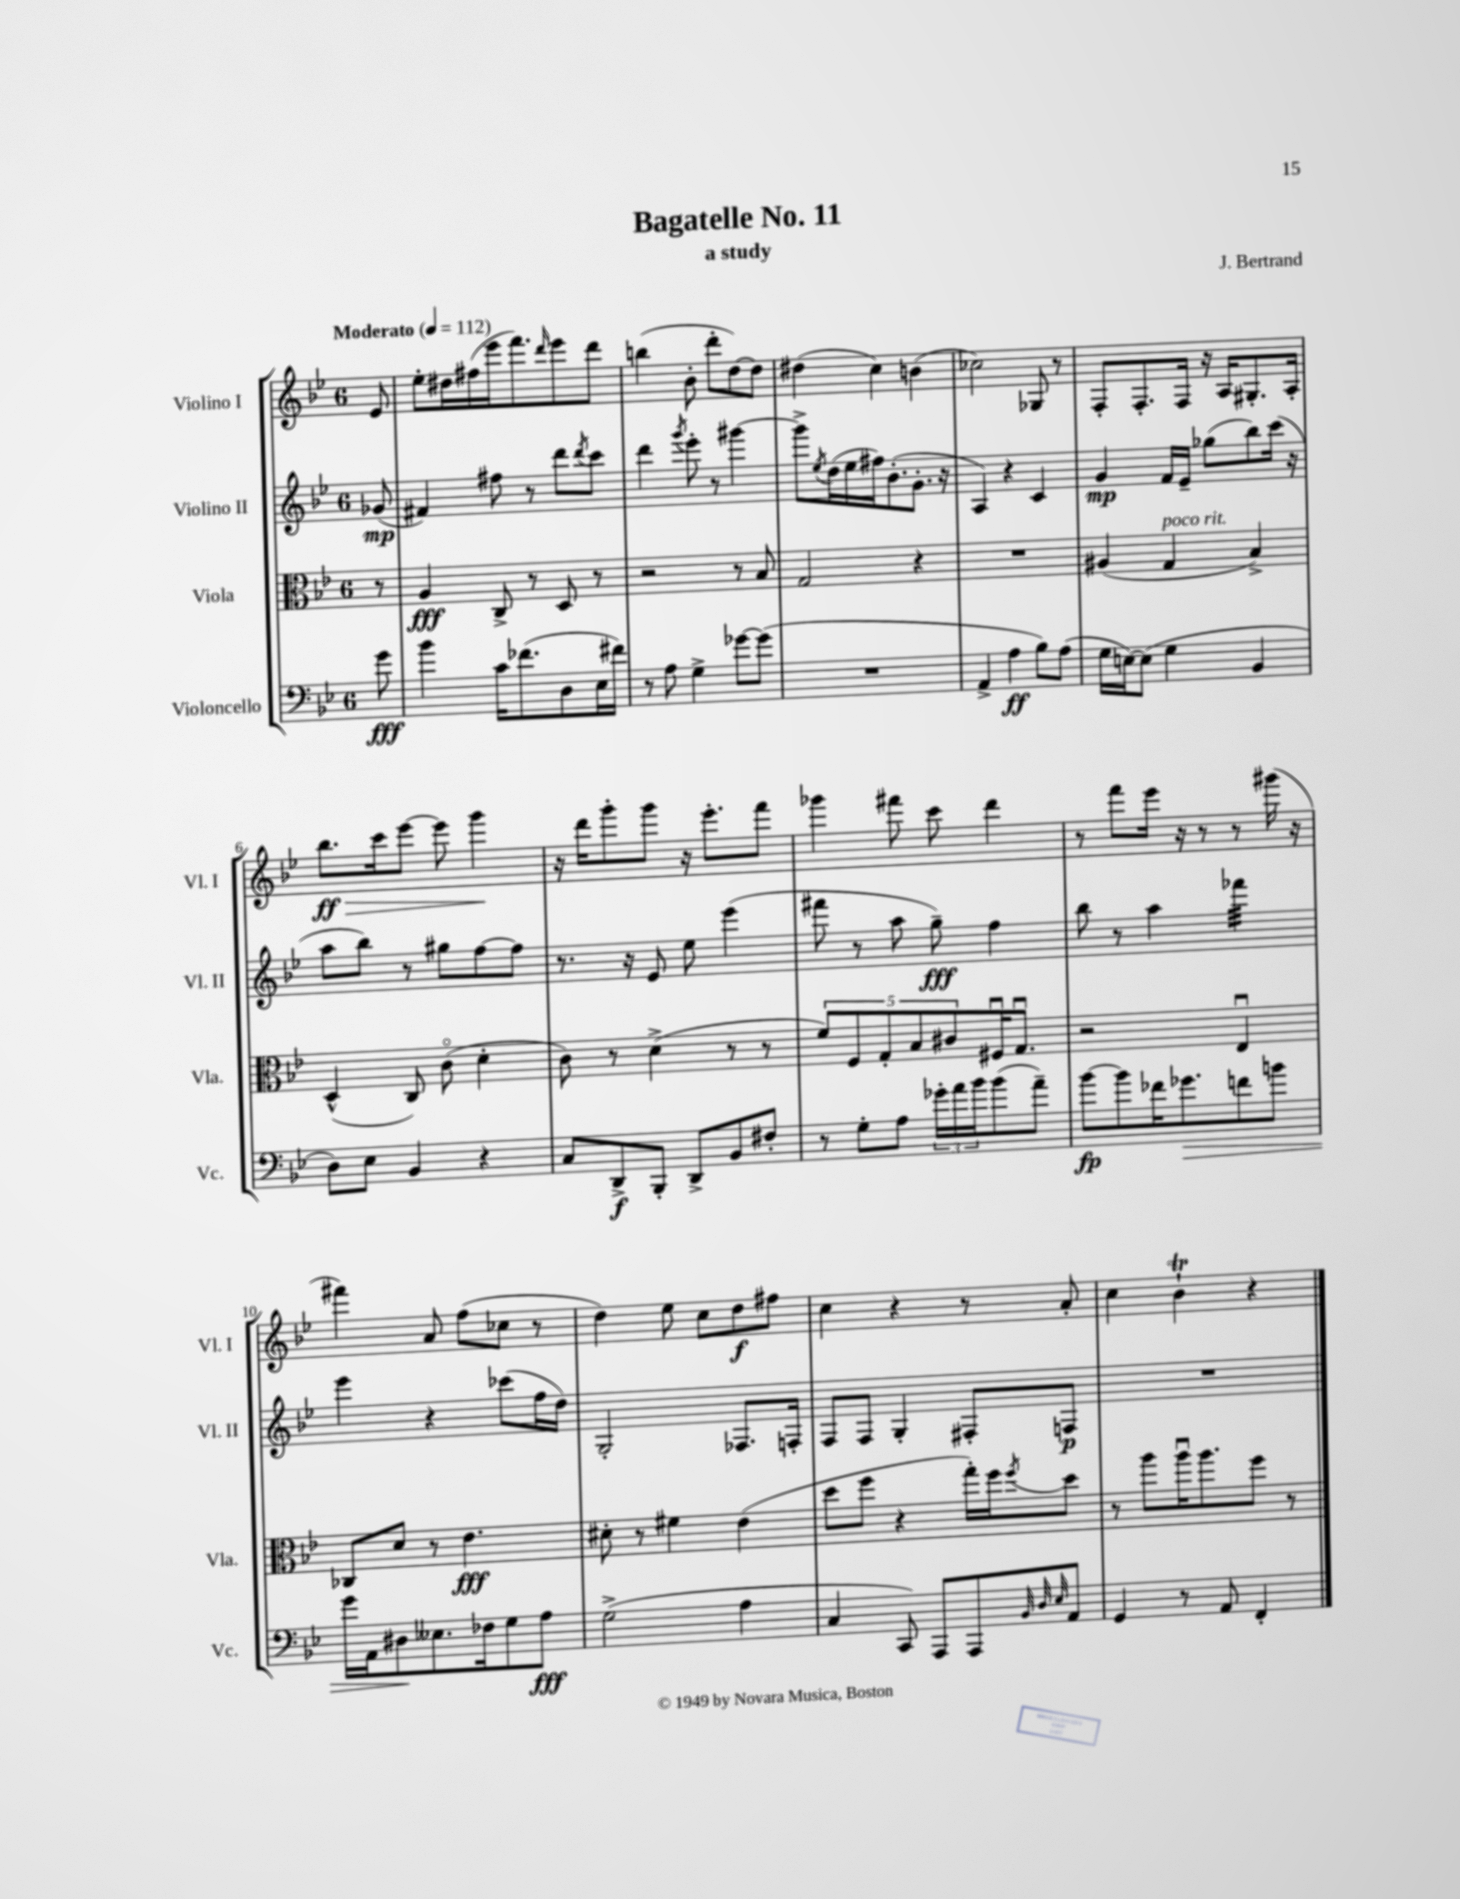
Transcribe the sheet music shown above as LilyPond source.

\header { title = "Bagatelle No. 11" composer = "J. Bertrand" subtitle = "a study" }
<<
\new StaffGroup <<
\new Staff = "s0" \with { instrumentName = "Violino I" shortInstrumentName = "Vl. I" } {
    \clef treble \key bes \major \once \override Staff.TimeSignature.style = #'single-digit \time 6/8 \partial 8 \tempo "Moderato" 4 = 112
    ees'8 |
    ees''8-. dis''16 fis''16( ees'''16 f'''8.) \grace { d'''16 } ees'''8 d'''8 |
    b''4( bes'8-. d'''8-. d''8~) d''8 |
    dis''4( c''4) b'4( |
    ces''2) ges8 r8 |
    f8-. f8.-. f16 r16 a16 gis8.-. a16-. |
    bes''8.\ff\> c'''16 ees'''8~ ees'''8 g'''4\! |
    r16 d'''16 g'''8-. g'''8 r16 ees'''8.-. f'''8 |
    ges'''4 fis'''8 c'''8 d'''4 |
    r8 f'''8 ees'''16 r16 r8 r8 gis'''16( r16 |
    fis'''4) a'8 f''8( ces''8 r8 |
    d''4) ees''8 c''8 d''8\f fis''8 |
    c''4 r4 r8 a'8-. |
    c''4 bes'4-!\trill r4 \bar "|." |
}
\new Staff = "s1" \with { instrumentName = "Violino II" shortInstrumentName = "Vl. II" } {
    \clef treble \key bes \major \once \override Staff.TimeSignature.style = #'single-digit \time 6/8 \partial 8
    ges'8\mp( |
    fis'4) fis''8 r8 d'''8 \acciaccatura { d'''8 } c'''8 |
    d'''4 \acciaccatura { g'''8 } ees'''8-. r8 gis'''4~ |
    gis'''8-> \acciaccatura { ees''8 } d''16( ees''16 fis''16) bes'8.-.( g'8.-. r16 |
    a4) r4 c'4 |
    g'4\mp f'16 ees'16-- ges''8( bes''8) c'''16( r16 |
    a''8 bes''8) r8 gis''8 f''8~ f''8 |
    r8. r16 ees'8 ees''8 ees'''4( |
    fis'''8 r8 a''8 g''8--\fff) f''4 |
    bes''8 r8 a''4 fes'''4:32 |
    ees'''4 r4 ces'''8( f''16 d''16) |
    g2-. fes8. f16-. |
    f8 f8 g4-. fis8-. f8\p |
    R2. \bar "|." |
}
\new Staff = "s2" \with { instrumentName = "Viola" shortInstrumentName = "Vla." } {
    \clef alto \key bes \major \once \override Staff.TimeSignature.style = #'single-digit \time 6/8 \partial 8
    r8 |
    a4\fff c8-> r8 d8 r8 |
    r2 r8 bes8 |
    g2 r4 |
    R2. |
    ais4( g4^\markup { \italic "poco rit." } bes4->) |
    d4-^( c8) c'8\flageolet( d'4-. |
    c'8) r8 d'4->( r8 r8 |
    \tuplet 5/4 { f'8) f8 g8-. bes8 cis'8 } fis16\downbow g8.\downbow |
    r2 ees4\downbow |
    ces8 d'8 r8 ees'4.\fff |
    dis'8-. r8 fis'4 ees'4( |
    d''8 f''8 r4 g''16-.) f''16 \acciaccatura { f''8 } d''8 |
    r8 a''8 a''16\downbow a''8. f''8 r8 \bar "|." |
}
\new Staff = "s3" \with { instrumentName = "Violoncello" shortInstrumentName = "Vc." } {
    \clef bass \key bes \major \once \override Staff.TimeSignature.style = #'single-digit \time 6/8 \partial 8
    g'8\fff |
    bes'4 c'16 fes'8.( d8 ees16 fis'16) |
    r8 a8 g4-> ges'8~ ges'8( |
    R2. |
    a,4-> a4\ff bes8) a8( |
    g16 e16~) e8( g4 bes,4 |
    d8) ees8 bes,4 r4 |
    c8 d,8->\f bes,,8-. d,8-> bes,8 fis8-. |
    r8 g8-. a8 \tuplet 3/2 { ges'16-. a'16 bes'16 } bes'8( a'8--) |
    bes'8~\fp bes'8 fes'16 ges'8.\> f'8 b'8 |
    g'16 a,16 dis8\! eeses8. fes16 g8 a8\fff |
    g2->( a4 |
    c4 c,8) a,,8 a,,8 \grace { bes,32 d32 ees32 } a,8 |
    g,4 r8 a,8 f,4-. \bar "|." |
}
>>
>>
